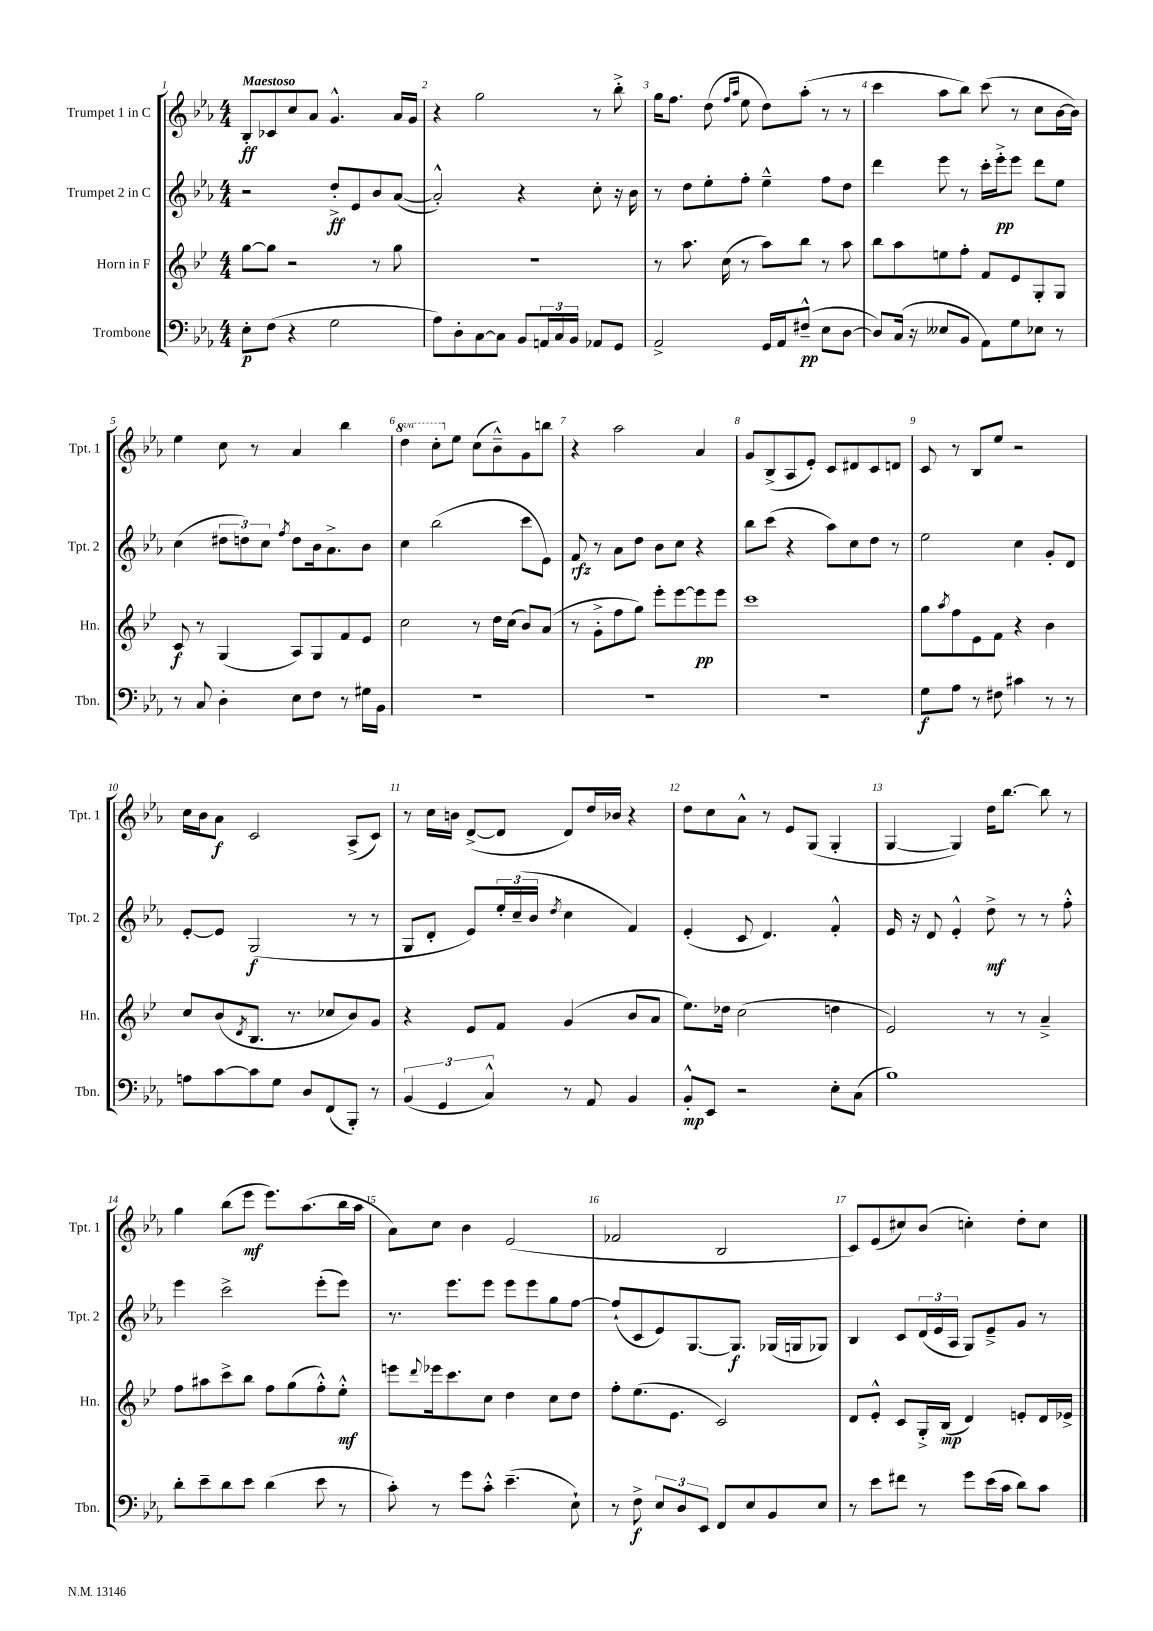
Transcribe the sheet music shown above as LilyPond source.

<<
\new StaffGroup <<
\new Staff = "s0" \with { instrumentName = "Trumpet 1 in C" shortInstrumentName = "Tpt. 1" } {
    \clef treble \key ees \major \numericTimeSignature \time 4/4 \set Staff.ottavationMarkups = #ottavation-simple-ordinals \tempo "Maestoso"
    bes8-.\ff ces'8 c''8 aes'8 g'4.-^ aes'16 g'16 |
    r4 g''2 r8 bes''8-.-> |
    g''16 f''8. d''8( \grace { f''16 aes''16 } ees''8 d''8) aes''8-.( r8 r8 |
    c'''4 aes''8 bes''8) c'''8( r8 c''8 bes'16~ bes'16) |
    ees''4 c''8 r8 aes'4 bes''4 |
    \ottava #1 d'''4 c'''8-. \ottava #0 ees''8 c''8( bes'8---^) g'8 b''8 |
    r4 aes''2 aes'4 |
    g'8 bes8->( aes8 ees'8-.) c'8 dis'8 c'8 d'8 |
    c'8 r8 bes8 ees''8 r2 |
    c''16 bes'16 aes'8\f c'2 aes8->( c'8) |
    r8 c''16 b'16 d'8~->( d'8 d'8) d''16 bes'16 r4 |
    d''8 c''8 aes'8-^ r8 ees'8 g8( g4-. |
    g4~ g4) d''16 bes''8.~ bes''8 r8 |
    g''4 bes''8( ees'''8\mf ees'''8.) aes''8.( bes''16 aes''16 |
    aes'8) c''8 bes'4 ees'2( |
    fes'2 bes2 |
    c'8) ees'8( cis''8) bes'8( c''4-.) d''8-. c''8 \bar "|." |
}
\new Staff = "s1" \with { instrumentName = "Trumpet 2 in C" shortInstrumentName = "Tpt. 2" } {
    \clef treble \key ees \major \numericTimeSignature \time 4/4
    r2 d''8-.->\ff ees'8 bes'8 aes'8~( |
    aes'2-.-^) r4 c''8-. r16 bes'16 |
    r8 d''8 ees''8-. f''8-. ees''4---^ f''8 d''8 |
    d'''4 ees'''8 r8 c'''16-. ees'''16-.->\pp ees'''8 d'''8 ees''8 |
    c''4( \tuplet 3/2 { dis''8 d''8) c''8 } \acciaccatura { f''8 } d''8 bes'16 aes'8.-> bes'8 |
    c''4 bes''2( c'''8 ees'8) |
    f'8\rfz r8 aes'8 d''8 bes'8 c''8 r4 |
    bes''8 c'''8( r4 aes''8) c''8 d''8 r8 |
    ees''2 c''4 g'8-. d'8 |
    ees'8~-. ees'8 g2\f( r8 r8 |
    g8 d'8-. ees'8) \tuplet 3/2 { ees''16-. c''16--( bes'16 } \acciaccatura { d''8 } c''4 f'4) |
    ees'4-.( c'8 d'4.) f'4-.-^ |
    ees'16 r16 d'8 ees'4-.-^ d''8->\mf r8 r8 f''8-.-^ |
    ees'''4 c'''2-> ees'''8-.( ees'''8) |
    r8. ees'''8. ees'''8 ees'''8 ees'''8 g''8 f''8~ |
    f''8-!( c'8 ees'8) g8.~ g8.\f ges16( g16 ges8) |
    bes4 c'8 \tuplet 3/2 { d'16( ees'16 aes16 } g8) ees'8---> g'8 r8 \bar "|." |
}
\new Staff = "s2" \with { instrumentName = "Horn in F" shortInstrumentName = "Hn." } {
    \clef treble \key bes \major \numericTimeSignature \time 4/4
    g''8~ g''8 r2 r8 g''8 |
    R1 |
    r8 a''8. c''16( r8 a''8) bes''8 r8 a''8 |
    bes''8 a''8 e''8 f''8-. f'8 ees'8 g8-. g8 |
    c'8\f r8 g4( a8) g8 f'8 ees'8 |
    c''2 r8 d''16 c''16( bes'8) a'8( |
    r8 g'8-.-> f''8 g''8) ees'''8-. ees'''8~ ees'''8\pp ees'''8 |
    c'''1 |
    g''8 \acciaccatura { a''8 } f''8 ees'8 f'8 r4 bes'4 |
    c''8 bes'8( \acciaccatura { d'8 } bes8. r8. ces''8 bes'8) g'8 |
    r4 ees'8 f'8 g'4( bes'8 a'8 |
    ees''8.) des''16 c''2( d''4 |
    ees'2) r8 r8 a'4---> |
    f''8 ais''8 c'''8-> bes''8 f''8 g''8( f''8-.-^) ees''8-.-^\mf |
    e'''8 \appoggiatura { d'''8 } ees'''16 c'''8. c''8 d''4 c''8 d''8 |
    f''8-. ees''8.( ees'8. c'2) |
    d'8 ees'8-.-^ c'8 g16-.-> bes16\mp( d'4) e'8-. d'16 ees'16-> \bar "|." |
}
\new Staff = "s3" \with { instrumentName = "Trombone" shortInstrumentName = "Tbn." } {
    \clef bass \key ees \major \numericTimeSignature \time 4/4
    ees8-.\p f8( r4 g2 |
    aes8) d8-. c8~ c8 bes,8 \tuplet 3/2 { a,16 c16 bes,16 } aes,8 g,8 |
    aes,2-> g,16 aes,16 fis8---^\pp( ees8 d8~ |
    d8) c16( r16 eeses8 bes,8 aes,8) g8 ees8 r8 |
    r8 c8 d4-. ees8 f8 r8 gis16 bes,16 |
    R1 |
    R1 |
    R1 |
    g8\f aes8 r8 fis8 cis'4 r8 r8 |
    a8 c'8~ c'8 g8 d8 f,8( bes,,8-.) r8 |
    \tuplet 3/2 { bes,4( g,4 c4-^) } r8 aes,8 bes,4 |
    bes,8-.-^\mp ees,8 r2 ees8-. c8( |
    bes1) |
    d'8-. ees'8-- d'8 ees'8 d'4( ees'8 r8 |
    c'8-.) r8 g'8 c'8-.-^ ees'4.--( ees8-!) |
    r8 f8->\f \tuplet 3/2 { ees8 d8 ees,8 } f,8 ees8 bes,8 ees8 |
    r8 ees'8 fis'8 r8 g'8 ees'16( c'16 d'8) c'8 \bar "|." |
}
>>
>>
\layout { \context { \Score \override BarNumber.break-visibility = ##(#f #t #t) barNumberVisibility = #all-bar-numbers-visible } }
